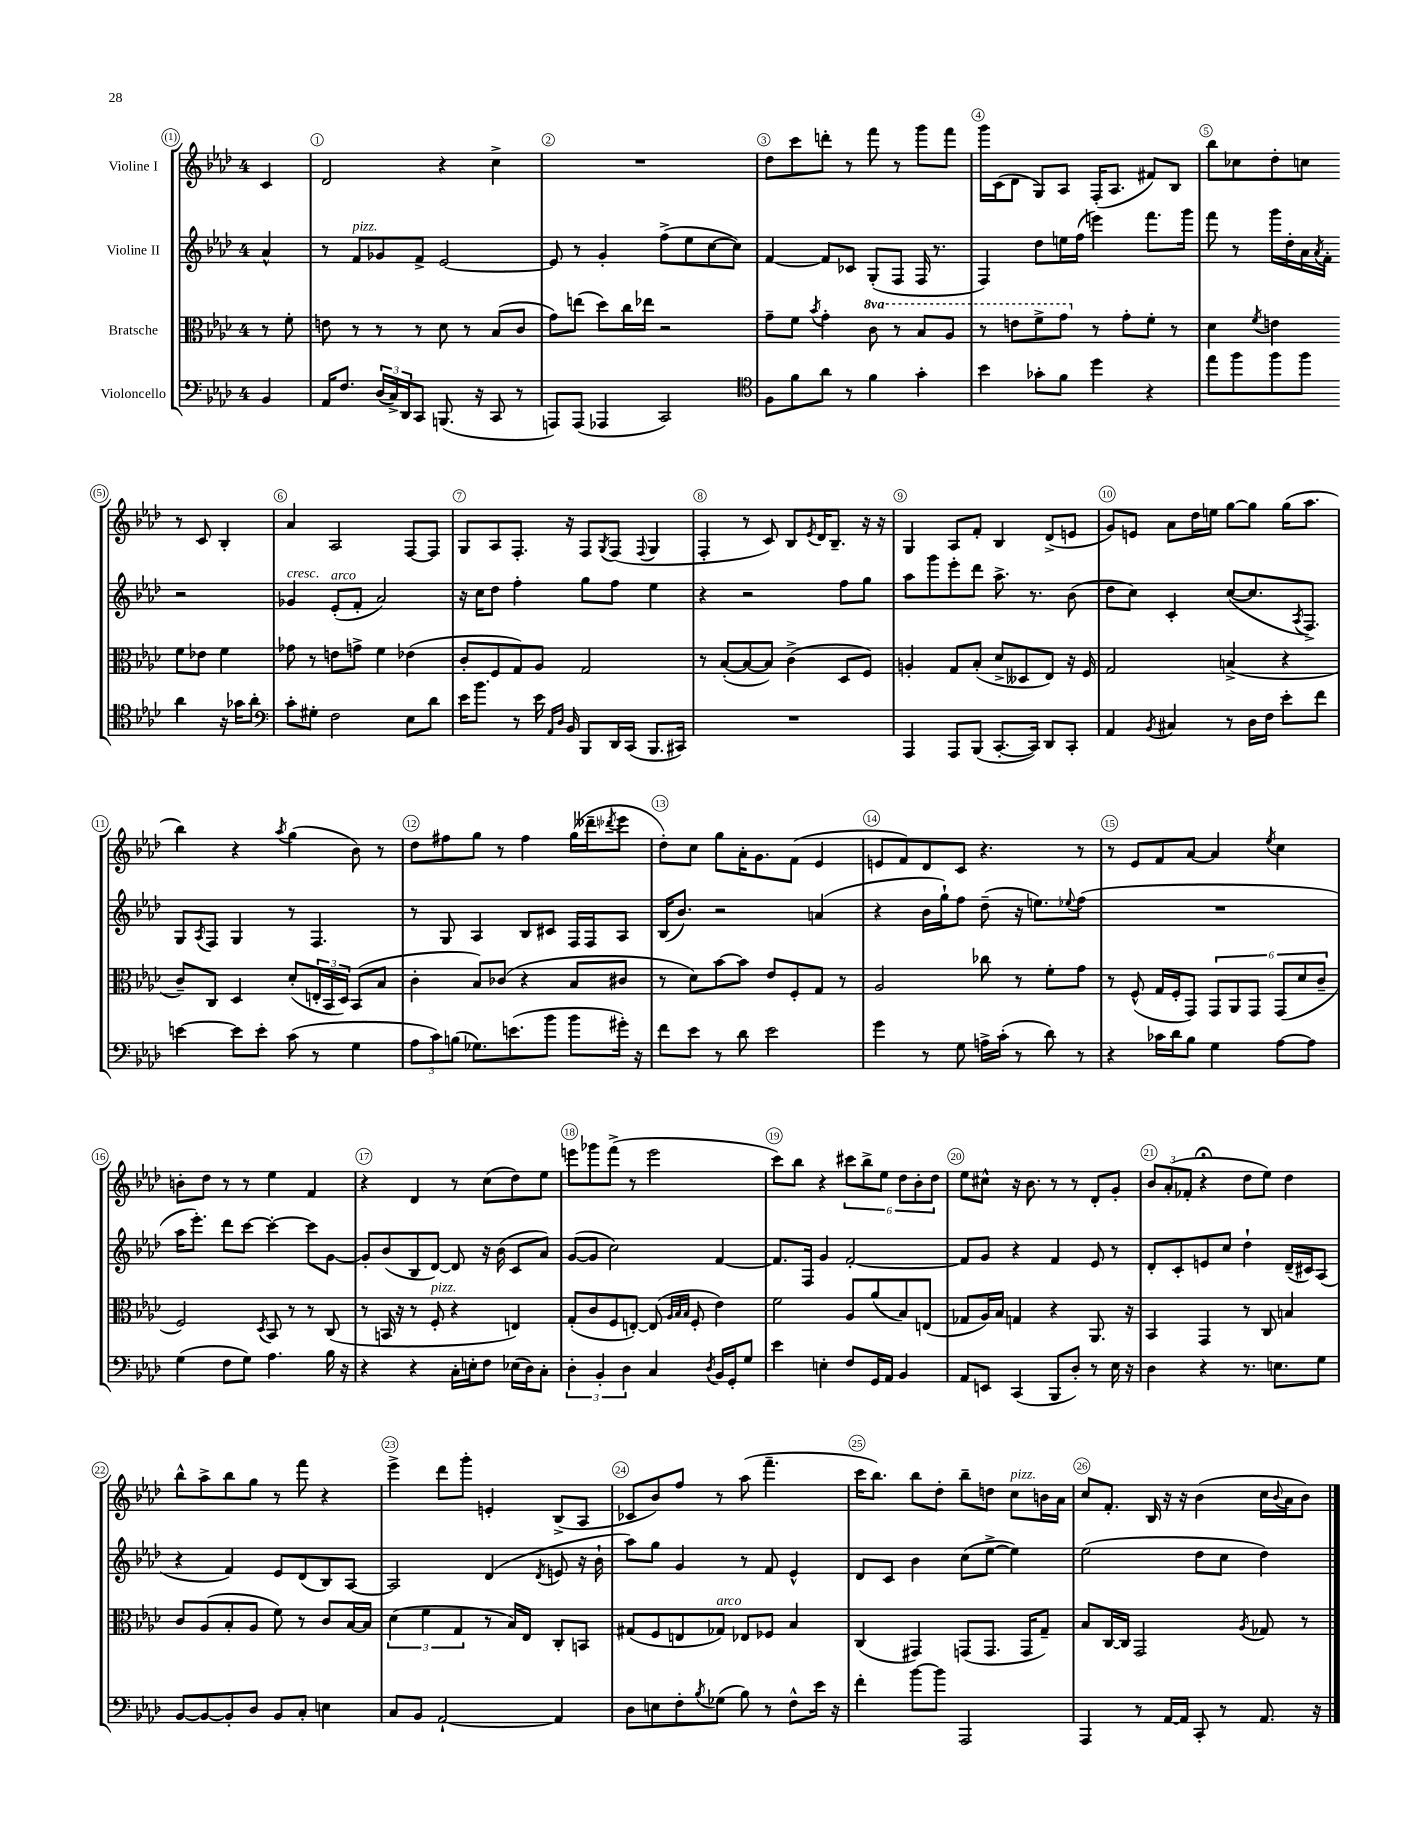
<<
\new StaffGroup <<
\new Staff = "s0" \with { instrumentName = "Violine I" } {
    \clef treble \key aes \major \once \override Staff.TimeSignature.style = #'single-digit \time 4/4 \partial 4
    c'4 |
    des'2 r4 c''4-> |
    R1 |
    des''8 c'''8 d'''8-. r8 f'''8 r8 g'''8 f'''8 |
    g'''16 c'16( des'8 g8) aes8 f16-.( aes8. fis'8) bes8 |
    bes''8 ces''8 des''8-. c''8 r8 c'8 bes4-. |
    aes'4 aes2 f8~ f8 |
    g8 aes8 f8.-. r16 f8 \acciaccatura { g8 } f8( \appoggiatura { f8 } g4 |
    f4-. r8 c'8) bes8 \acciaccatura { ees'8 } des'16 bes8.-- r16 r16 |
    g4 aes8 f'8-. bes4 des'8->( e'8 |
    g'8) e'8 aes'8 des''16 e''16 g''8~ g''8 g''16( aes''8. |
    bes''4) r4 \acciaccatura { aes''8 } g''4( bes'8) r8 |
    des''8 fis''8 g''8 r8 fis''4 g''16( deses'''16-- \acciaccatura { des'''8 } ees'''8 |
    des''8-.) c''8 g''8 aes'16-. g'8. f'8( ees'4 |
    e'8 f'8) des'8 c'8 r4. r8 |
    r8 ees'8 f'8 aes'8~ aes'4 \acciaccatura { ees''8 } c''4 |
    b'8-. des''8 r8 r8 ees''4 f'4 |
    r4 des'4 r8 c''8( des''8) ees''8 |
    e'''8 ges'''8 f'''8->( r8 e'''2 |
    c'''8) bes''8 r4 \tuplet 6/4 { cis'''8 bes''8-> ees''8 des''8 bes'8-. des''8 } |
    ees''8 cis''8-^ r16 bes'8. r8 r8 des'8-. g'8-. |
    \tuplet 3/2 { bes'8 aes'8-.( fes'8-. } r4\fermata des''8 ees''8) des''4 |
    bes''8-^ aes''8-> bes''8 g''8 r8 f'''8 r4 |
    ees'''4-> des'''8 g'''8-. e'4-. bes8->( aes8 |
    ces'8 bes'8) f''8 r8 aes''8( f'''4.-- |
    c'''16 bes''8.) bes''8 des''8-. bes''8-- d''8 c''8^\markup { \italic "pizz." } b'16 aes'16 |
    c''8 f'8.-. bes16 r16 r16 bes'4( c''16 \appoggiatura { bes'8 } aes'16 bes'8) \bar "|." |
}
\new Staff = "s1" \with { instrumentName = "Violine II" } {
    \clef treble \key aes \major \once \override Staff.TimeSignature.style = #'single-digit \time 4/4 \partial 4
    aes'4-^ |
    r8 f'8^\markup { \italic "pizz." } ges'8 f'8-> ees'2~ |
    ees'8 r8 g'4-. f''8->( ees''8 c''8~ c''8) |
    f'4~ f'8 ces'8 g8-.( f8 f16 r8. |
    f4) des''8 e''16 f''16( e'''4) f'''8. g'''16 |
    f'''8 r8 g'''16 des''16-. aes'16 \acciaccatura { aes'8 } f'16-. r2 |
    ges'4^\markup { \italic "cresc." } ees'8-.^\markup { \italic "arco" }( f'8-. aes'2) |
    r16 c''16 des''8 f''4-. g''8 f''8 ees''4 |
    r4 r2 f''8 g''8 |
    aes''8 g'''8 ees'''8-. des'''8 aes''8.-> r8. bes'8( |
    des''8 c''8) c'4-. c''8~( c''8. \acciaccatura { aes8 } f8.->) |
    g8 \acciaccatura { aes8 } f8 g4 r8 f4. |
    r8 g8 aes4 bes8 cis'8 f16 f16 aes8 |
    bes16( bes'8.) r2 a'4( |
    r4 bes'16 g''16-!) f''8 des''8--( r16 e''8.) \appoggiatura { ees''8 } f''8( |
    R1 |
    aes''16 ees'''8.-.) des'''8 c'''8~ c'''4~-. c'''8 g'8~ |
    g'8-. bes'8( bes8 des'8~) des'8 r16 bes'16( c'8 aes'8) |
    g'8~( g'8 c''2) f'4~ |
    f'8. f16 g'4 f'2~-. |
    f'8 g'8 r4 f'4 ees'8 r8 |
    des'8-. c'8-. e'8 c''8 des''4-! des'16--( cis'16) aes8( |
    r4 f'4) ees'8 des'8( bes8) aes8~ |
    aes2 des'4( \acciaccatura { des'8 } e'8 r16 bes'16-! |
    aes''8) g''8 g'4 r8 f'8 ees'4-^ |
    des'8 c'8 bes'4 c''8( ees''8~-> ees''4) |
    ees''2( des''8 c''8 des''4) \bar "|." |
}
\new Staff = "s2" \with { instrumentName = "Bratsche" } {
    \clef alto \key aes \major \once \override Staff.TimeSignature.style = #'single-digit \time 4/4 \set Staff.ottavationMarkups = #ottavation-simple-ordinals \partial 4
    r8 f'8-. |
    e'8 r8 r8 r8 des'8 r8 bes8( c'8 |
    g'8) e''8( des''8) c''16 ees''16 r2 |
    g'8-- f'8 \acciaccatura { bes'8 } g'4-. \ottava #1 c''8 r8 bes'8 aes'8 |
    r8 e''8 f''8-> g''8 \ottava #0 r8 g'8-. f'8-. r8 |
    des'4 \acciaccatura { f'8 } e'4 f'8 ees'8 f'4 |
    ges'8 r8 e'8 g'8-> f'4 ees'4( |
    c'8-. f8 g8) aes8 g2 |
    r8 bes8~-.( bes8~ bes8) c'4->( des8 f8) |
    a4-. g8 bes8-.( des'8-> deses8 ees8) r16 f16 |
    g2 b4->( r4 |
    c'8--) c8 des4 des'8-.( \tuplet 3/2 { e16-. bes,16 des16) } bes,8( bes8 |
    c'4-. bes8) ces'8( r4 bes8 cis'8 |
    r8 des'8) bes'8~ bes'8 ees'8 f8-. g8 r8 |
    aes2 ces''8 r8 f'8-. g'8 |
    r8 f8-^( g16 f16-. g,8) \tuplet 6/4 { g,8 aes,8 g,8 g,8( des'8 c'8-- } |
    f2) \acciaccatura { des8 } bes,8 r8 r8 c8( |
    r8 b,16 r16 r8 f8-.^\markup { \italic "pizz." } r4 e4) |
    g8-.( c'8 f8 e8~-.) e8( \grace { aes32 bes32 bes32 } f8-. ees'4) |
    f'2 aes8 aes'8( bes8) e8( |
    ges8 aes16) bes16 g4 r4 aes,8. r16 |
    bes,4 g,4 r8 c8 b4 |
    c'8 aes8( bes8-. aes8 f'8) r8 c'8 bes16~ bes16 |
    \tuplet 3/2 { des'4( f'4 g4 } r8 bes16) ees16 c8-. b,8 |
    gis8( f8 e8 ges8^\markup { \italic "arco" }) ees8 fes8 bes4 |
    c4( gis,4) g,8( g,8. g,16 g8--) |
    bes8 c16~ c16 g,2 \acciaccatura { aes8 } ges8 r8 \bar "|." |
}
\new Staff = "s3" \with { instrumentName = "Violoncello" } {
    \clef bass \key aes \major \once \override Staff.TimeSignature.style = #'single-digit \time 4/4 \partial 4
    bes,4 |
    aes,16 f8. \tuplet 3/2 { des16( c16->) des,16 } c,8 b,,8.( r16 c,8 r8 |
    a,,8) a,,8( aes,,4 c,2) |
    \clef tenor f8 f'8 aes'8 r8 f'4 g'4-. |
    bes'4 ges'8-. f'8 des''4 r4 |
    ees''8 f''8 f''8 f''8 aes'4 r16 ges'16 aes'8-. |
    \clef bass c'8-. gis8-. f2 ees8 des'8 |
    ees'16 bes'8. r8 ees'16 \grace { aes,16 des16 } bes,16 bes,,8 des,16 c,16( bes,,8. cis,16) |
    R1 |
    aes,,4 aes,,8 bes,,8( c,8.~-. c,16) des,8 c,8-. |
    aes,4 \acciaccatura { bes,8 } cis4 r8 des16 f16 ees'8-. f'8 |
    e'4~ e'8 e'8-. c'8( r8 g4 |
    \tuplet 3/2 { aes8 c'8) b8( } ges8.) e'8.( bes'8 bes'8 gis'16-.) r16 |
    f'8 ees'8 r8 des'8 ees'2 |
    g'4 r8 g8 a16-> c'16-.( r8 des'8) r8 |
    r4 ces'16 des'16 bes8 g4 aes8~ aes8 |
    g4( f8 g8) aes4. bes16 r16 |
    r4 r4 c16-. e16-. f8 ees16( des16) c8-. |
    \tuplet 3/2 { des4-. bes,4-. des4 } c4 \acciaccatura { des8 } bes,16 g,16-. g8 |
    ees'4 e4-. f8 g,16 aes,16 bes,4 |
    aes,8 e,8 c,4( bes,,8 des8-.) r8 ees16 r16 |
    des4 r4 r8. e8. g8 |
    bes,8~ bes,8~ bes,8-. des8 bes,8 c8-. e4 |
    c8 bes,8 aes,2~-! aes,4 |
    des8 e8 f8-. \acciaccatura { bes8 } ges8( bes8) r8 f8-^ ees'16 r16 |
    f'4-. bes'8~ bes'8 aes,,2 |
    aes,,4 r8 aes,16~ aes,16 c,8-. r8 aes,8. r16 \bar "|." |
}
>>
>>
\layout { \context { \Score \override BarNumber.break-visibility = ##(#f #t #t) barNumberVisibility = #all-bar-numbers-visible \override BarNumber.stencil = #(make-stencil-circler 0.1 0.3 ly:text-interface::print) } }
